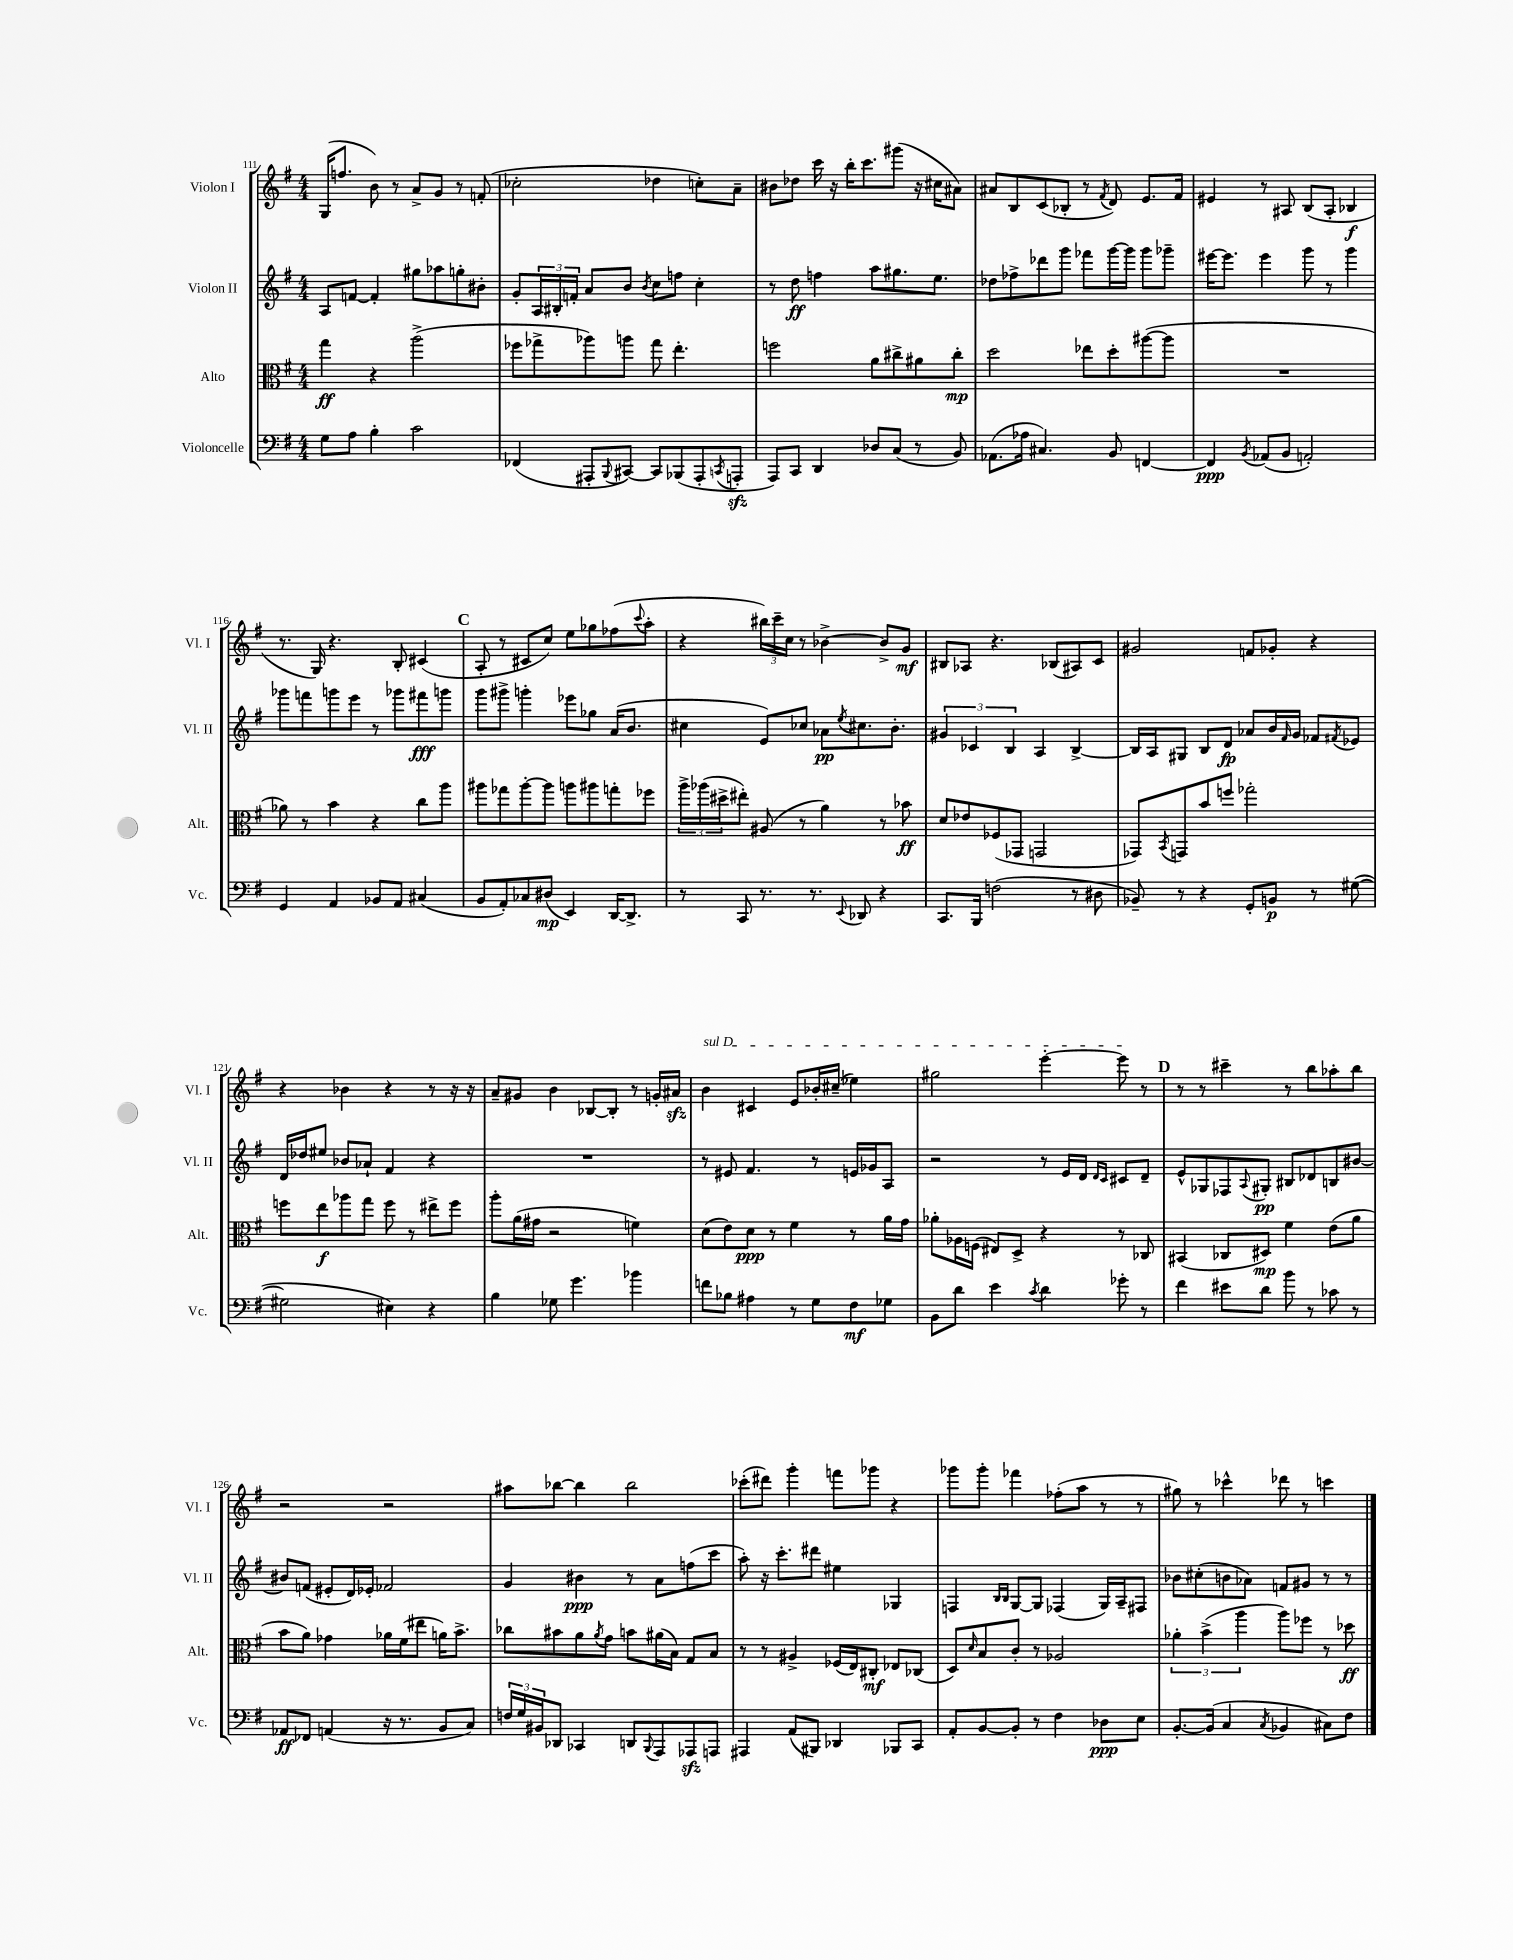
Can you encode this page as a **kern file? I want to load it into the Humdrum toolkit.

**kern	**kern	**kern	**kern
*staff4	*staff3	*staff2	*staff1
*clefF4	*clefC3	*clefG2	*clefG2
*k[f#]	*k[f#]	*k[f#]	*k[f#]
*M4/4	*M4/4	*M4/4	*M4/4
8G\L	4gg\	8A/L	(16G/LK
.	.	.	8.ff/J
8A\J	.	[8f/J	.
4B'\	4r	4f'/]	8b\)
.	.	.	8r
2c\	(2aa^\	8gg#\L	8a^/L
.	.	8aa-\	8g/J
.	.	8gg'\	8r
.	.	8b#'\J	(8f'/
=	=	=	=
(4FF-/	8ff-\L	8g'/L	2cc-'\
.	8gg-^\	24A/L	.
.	.	24B#'/	.
.	.	24f'/JJ	.
8AAA#'/L	8aa-\)	8a/L	.
8qqBBB/	.	.	.
[8CC#/J)	8aa\J	8b/J	.
.	.	8qb/	.
8CC#/]L	8gg-\	8cc\L	4dd-\
(8BBB-/	4.ee'\	8ff\J	.
8AAA#'/	.	4cc'\	8cc'\L)
8qCC/	.	.	.
8AAA'/J	.	.	8a~\J
=	=	=	=
8AAA/L)	2ff\	8r	8b#\L
8CC/J	.	8dd\	8dd-\J
4DD/	.	4ff\	16ccc\
.	.	.	16r
.	.	.	16bb'\LK
.	.	.	8.ccc\
8D-/L	8a\L	8aa\L	.
(8C/J	8cc#^\	8.gg#\	(8ggg#\J
8r	8a#\	.	16r
.	.	8.ee\J	16cc#\LK
8BB/)	8cc#'\J	.	8a#\J)
=	=	=	=
(8.AA-\L	2dd\	8dd-\L	8a#/L
.	.	8ff-^\	8B/
16A-\Jk	.	.	.
4.C#/)	.	8ddd-\	(8c/
.	.	8ggg\J	8B-'/J
.	8ee-\L	8fff-\L	8r
.	.	.	8qf#/
8BB/	8dd'\	[16ggg\L	8d/)
.	.	16ggg\]JJ	.
[4FF/	([8aa#\	8ggg\L	8.e/L
.	8aa#\]J	8ggg-~\J	.
.	.	.	16f#/Jk
=	=	=	=
4FF/]	1r	[16eee#\LK	4e#/
.	.	8.eee#\]J	.
8qBB/	.	.	.
(8AA-/L	.	4eee#\	8r
8BB/J	.	.	8A#/
2AA'/)	.	8ggg\	(8B/L
.	.	8r	8A#'/J
.	.	4ggg\	4B-/
=	=	=	=
4GG/	8a-\)	8ggg-\L	8.r
.	8r	8fff\	.
.	.	.	16G/)
4AA/	4b\	8ggg\	4.r
.	.	8eee\J	.
8BB-/L	4r	8r	.
8AA/J	.	8ggg-\L	8B'/
(4C#/	8cc\L	8fff#\	(4c#/
.	8aa\J	8ggg\J	.
=	=	=	=
8BB/L	8aa#\L	8ggg\L	8A'/
8AA'/)	8gg-\	8ggg#^\J	8r
8C-/	[8aa#'\	4ggg'\	8c#/L
(8D#/J	8aa#\]J	.	8cc/J)
4EE/)	8aa\L	8eee-\L	8ee\L
.	8aa#\	8gg-\J	8gg-\
[16DD/LK	8gg'\	(16a/LK	(8ff-\
8.DD^/]J	.	8.b/J	.
.	.	.	8qqccc/
.	8ff-\J	.	8aa'\J
=	=	=	=
8r	24aa^\LL	4cc#\	4r
.	(24aa-\	.	.
.	24dd#^\J	.	.
8CC/	8ee#'\J)	.	.
8.r	(8A#/	8e/L)	24bb#\LL)
.	.	.	24ccc~\
.	.	.	24cc\JJ
.	8r	8cc-/J	8r
8.r	.	.	.
.	4a\)	8a-\L	[4b-^\
8qqEE/	.	8qee/	.
8DD-/	.	8.cc#\	.
4r	8r	.	8b-^/]L
.	.	8.b'\J	.
.	8b-\	.	8g/J
=	=	=	=
8.CC/L	8d/L	6g#/	8B#/L
.	8e-/	.	8A-/J
.	.	6c-/	.
16BBB/Jk	.	.	.
(2F\	(8F-/	.	4.r
.	.	6B/	.
.	8GG-/J	.	.
.	2GG/	4A/	.
.	.	.	(8B-/L
8r	.	[4B^/	8A#/)
8D#\	.	.	8c/J
=	=	=	=
8BB-~/)	8GG-/L)	16B/]LL	2g#/
.	.	16A/J	.
.	8qBB/	.	.
8r	8GG/	8G#/J	.
4r	8b/	8B/L	.
.	8ff/J	8d/J	.
8GG'/L	2gg-'\	8a-/L	8f/L
8BB/J	.	16b/L	8g-'/J
.	.	16qqf#/	.
.	.	16g/JJ	.
8r	.	8f-/L	4r
.	.	8qf#/	.
([8G#\	.	8e-/J	.
=	=	=	=
2G#\]	8ff\L	16d/LL	4r
.	.	16dd-/J	.
.	8ee\	8ee#/J	.
.	8aa-\	8b-/L	4b-\
.	8gg\J	8a-`/J	.
4E#\)	8ff\	4f#/	4r
.	8r	.	.
4r	8ee#^\L	4r	8r
.	8ff\J	.	16r
.	.	.	16r
=	=	=	=
4B\	8aa'\L	1r	8a~/L
.	(16a\L	.	8g#/J
.	16g#\JJ	.	.
8G-\	2r	.	4b\
4.g\	.	.	.
.	.	.	[8B-/L
.	.	.	8B-'/]J
4b-\	4f\)	.	8r
.	.	.	16g'/LL
.	.	.	16a#/JJ
=	=	=	=
8f\L	(8d\L	8r	4b\
8B-\J	8e\)	8e#/	.
4A#\	8d\J	4.f#/	4c#/
.	8r	.	.
8r	4f#\	.	8e/L
8G\L	.	8r	16b-'/L
.	.	.	(16cc#~/JJ
8F#\	8r	16e/LL	4ee-\)
.	.	16g-/J	.
8G-\J	16a\LL	8A/J	.
.	16g\JJ	.	.
=	=	=	=
8BB\L	8a-'\L	2r	2gg#\
8d\J	16A-\L	.	.
.	(16F\JJ	.	.
4e\	8E#/L)	.	.
.	8D^/J	.	.
8qc/	.	.	.
4d\	4r	8r	[4eee'\
.	.	16e/LL	.
.	.	16d/JJ	.
.	.	16qqd/LL	.
.	.	16qqc/JJ	.
8g-'\	8r	8c#/L	8eee\]
8r	8C-/	8d~/J	8r
=	=	=	=
4f#\	(4BB#/	8e^^/L	8r
.	.	8G-/	8r
8e#\L	8C-/L	8F-/	4ccc#~\
.	.	8qqA/	.
8d\J	8D#/J)	8G#'/J	.
8b\	4f#\	8B#/L	8r
8r	.	8d-/	8bb\L
8c-\	(8e\L	8B/	8aa-'\
8r	8a\J	[8b#/J	8bb\J
=	=	=	=
8AA-/L	8b\L	8b#/]L	2r
8FF-/J	8a\J)	(8f/J	.
(4AA/	4g-\	8e#'/L	.
.	.	16d/L)	.
.	.	16e-'/JJ	.
16r	16a-\LL	2f-/	2r
8.r	(16f#\J	.	.
.	8ee#\J	.	.
8BB/L	16a\LK)	.	.
.	8.b^\J	.	.
8C/J)	.	.	.
=	=	=	=
24F/LL	8cc-\L	4g/	8aa#\L
24G/	.	.	.
24BB#/J	.	.	.
8DD-/J	8b#\	.	[8bb-\J
4CC-/	8a\	4b#\	4bb-\]
.	8qa/	.	.
.	8g\J	.	.
8DD/L	8b\L	8r	2bb-\
8qqBBB/	.	.	.
8AAA/	(16a#\L	8a\L	.
.	16B\JJ)	.	.
8AAA-/	8G/L	(8ff\	.
8AAA/J	8B/J	8ccc\J	.
=	=	=	=
4AAA#/	8r	8aa'\)	(8ccc-'\L
.	8r	16r	8ddd#\J)
.	.	8.ccc'\L	.
(8AA/L	4A#^/	.	4ggg'\
8BBB#/J)	.	8ddd#\J	.
4DD-/	(16F-/LL	4ee#\	8fff\L
.	16E/J)	.	.
.	8C#'/J	.	8ggg-\J
8BBB-/L	8E-/L	4G-/	4r
8CC/J	(8C-/J	.	.
=	=	=	=
8AA'/L	8D/L)	4F/	8ggg-\L
.	16qqd/	.	.
[8BB/	8B/	.	8ggg-'\J
.	.	16qqB/LL	.
.	.	16qqB/JJ	.
8BB'/]J	8c'/J	[8G/L	4fff-\
8r	8r	8G/]J	.
4F#\	2A-/	(4F-/	(8ff-'\L
.	.	.	8aa\J
8D-\L	.	16G/LL)	8r
.	.	16A~/J	.
8E\J	.	8F#/J	8r
=	=	=	=
[8.BB'/L	6a-'\	8b-\L	8gg#\)
.	.	(8cc#'\	8r
.	(6b^\	.	.
(16BB/]Jk	.	.	.
4C/	.	8b\	4ccc-^^\
.	6aa\	.	.
.	.	8a-\J)	.
8qC/	.	.	.
4BB-/	8aa\L)	8f/L	8ddd-\
.	8ff-\J	8g#/J	8r
8C#\L)	8r	8r	4ccc\
8F#\J	8dd-\	8r	.
==	==	==	==
*-	*-	*-	*-
